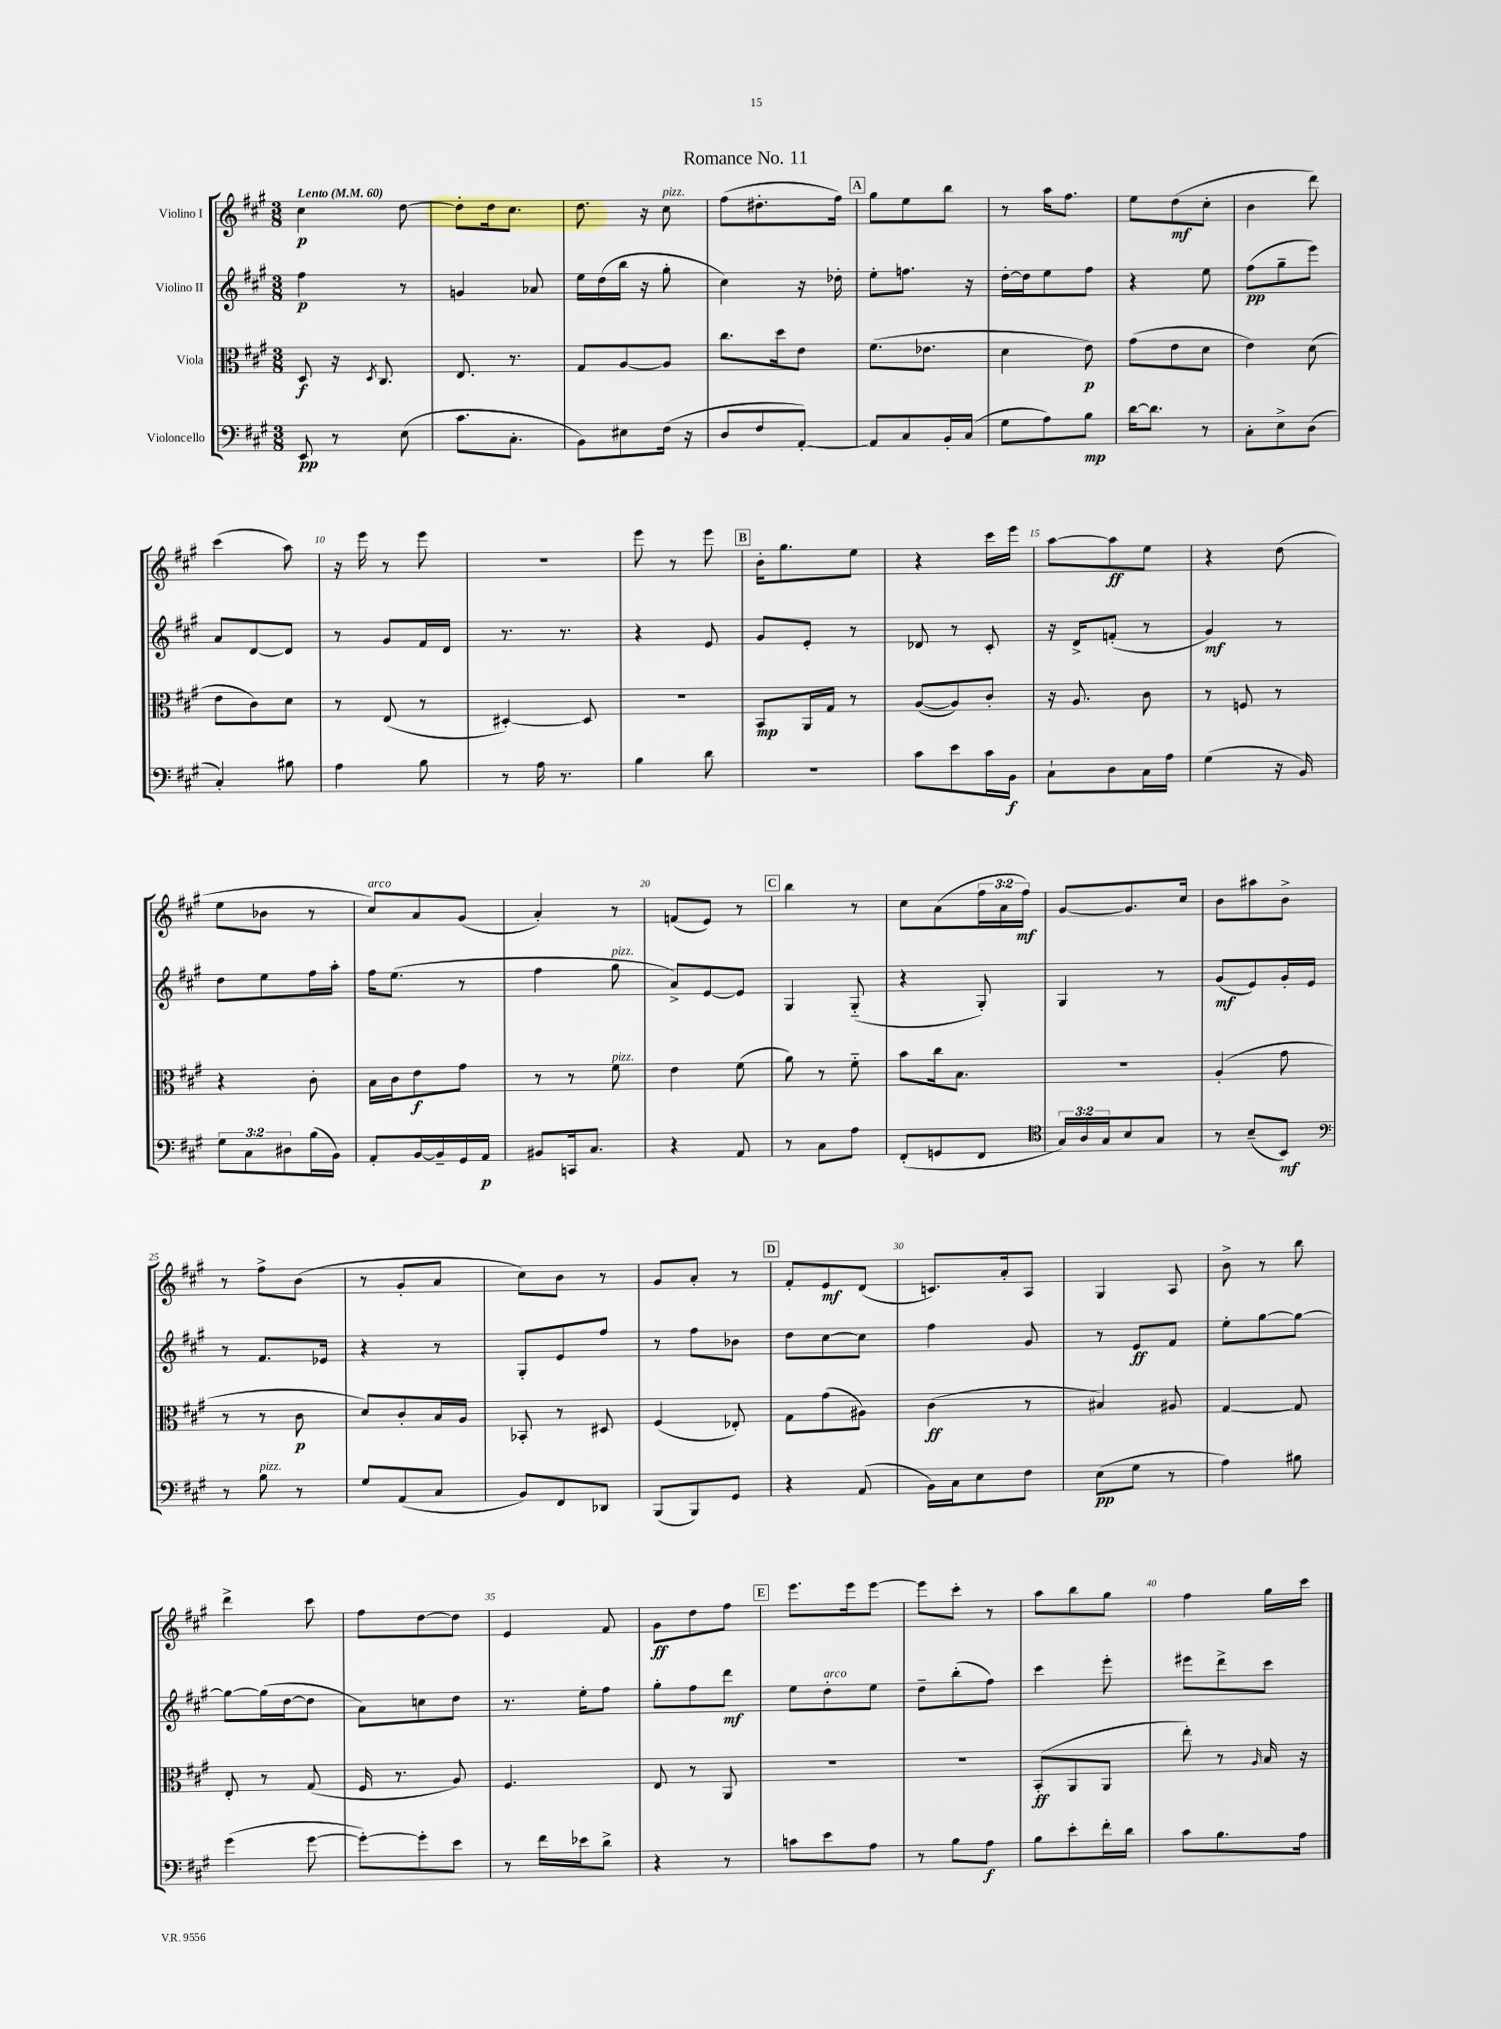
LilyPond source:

\header { title = "Romance No. 11" }
<<
\new StaffGroup <<
\new Staff = "s0" \with { instrumentName = "Violino I" } {
    \clef treble \key a \major \numericTimeSignature \time 3/8 \override Staff.TupletNumber.text = #tuplet-number::calc-fraction-text \tempo "Lento" 4 = 60
    cis''4\p d''8~ |
    d''8-. d''16 cis''8. |
    d''8. r16 cis''8^\markup { \italic "pizz." } |
    fis''8( dis''8.-. fis''16) |
    \mark \markup { \box "A" } gis''8 e''8 b''8 |
    r8 a''16 fis''8. |
    e''8 d''8\mf( cis''8-. |
    b'4 d'''8) |
    cis'''4( a''8) |
    r16 e'''16 r8 e'''8 |
    R4. |
    e'''8 r8 e'''8 |
    \mark \markup { \box "B" } b'16-. gis''8. e''8 |
    r4 cis'''16 e'''16 |
    a''8~ a''8\ff e''8 |
    r4 d''8( |
    e''8 bes'8 r8 |
    cis''8^\markup { \italic "arco" }) a'8 gis'8( |
    a'4-.) r8 |
    f'8( e'8) r8 |
    \mark \markup { \box "C" } b''4 r8 |
    cis''8 a'8( \tuplet 3/2 { fis''16 a'16 fis''16\mf) } |
    gis'8~ gis'8. cis''16 |
    b'8 ais''8 b'8-> |
    r8 fis''8-> b'8( |
    r8 gis'8-. a'8 |
    cis''8) b'8 r8 |
    gis'8 a'8-. r8 |
    \mark \markup { \box "D" } fis'8-. e'8\mf d'8( |
    c'8.) a'16-. a8 |
    gis4 a8 |
    b'8-> r8 b''8 |
    d'''4-> cis'''8 |
    fis''8 d''8~ d''8 |
    e'4 fis'8 |
    gis'8\ff d''8 fis''8 |
    \mark \markup { \box "E" } e'''8. e'''16 e'''8~ |
    e'''8 cis'''8-. r8 |
    a''8 b''8 gis''8 |
    fis''4 gis''16 cis'''16 \bar "|." |
}
\new Staff = "s1" \with { instrumentName = "Violino II" } {
    \clef treble \key a \major \numericTimeSignature \time 3/8
    fis''4\p r8 |
    g'4 aes'8 |
    e''16 d''16( b''16 r16 gis''8-. |
    cis''4) r16 des''16-. |
    \mark \markup { \box "A" } e''8-. f''8. r16 |
    d''16~-. d''16 e''8 fis''8 |
    r4 e''8 |
    fis''8\pp( gis''8-- e'''8) |
    a'8 d'8~ d'8 |
    r8 gis'8 fis'16 d'16 |
    r8. r8. |
    r4 e'8 |
    \mark \markup { \box "B" } gis'8 e'8-. r8 |
    des'8 r8 cis'8-. |
    r16 d'16-> f'8-.( r8 |
    gis'4\mf) r8 |
    d''8 e''8 fis''16 a''16-. |
    fis''16 e''8.( r8 |
    fis''4 gis''8^\markup { \italic "pizz." } |
    a'8->) e'8~ e'8 |
    \mark \markup { \box "C" } gis4 gis8-_( |
    r4 gis8-.) |
    gis4 r8 |
    gis'8\mf( e'8) gis'16-. e'16 |
    r8 fis'8. ees'16 |
    r4 r8 |
    gis8-. e'8 fis''8 |
    r8 fis''8 bes'8 |
    \mark \markup { \box "D" } d''8 cis''8~ cis''8 |
    fis''4 gis'8 |
    r8 e'8\ff fis'8 |
    e''8-. gis''8~ gis''8~ |
    gis''8~ gis''16( d''16~ d''8 |
    a'8) c''8 d''8 |
    r8. e''16-. fis''8 |
    gis''8-. fis''8 d'''8\mf |
    \mark \markup { \box "E" } e''8 d''8-.^\markup { \italic "arco" } e''8 |
    d''8-- b''8-.( fis''8) |
    cis'''4 e'''8-. |
    eis'''8 d'''8-> cis'''8 \bar "|." |
}
\new Staff = "s2" \with { instrumentName = "Viola" } {
    \clef alto \key a \major \numericTimeSignature \time 3/8
    d8\f r16 \acciaccatura { d8 } cis8. |
    e8. r8. |
    gis8 a8~ a8 |
    cis''8. d''16 e'8 |
    \mark \markup { \box "A" } fis'8.( ees'8. |
    d'4 e'8\p) |
    gis'8( e'8 d'8 |
    e'4) d'8( |
    e'8 cis'8) d'8 |
    r8 e8( r8 |
    dis4~-.) dis8 |
    R4. |
    \mark \markup { \box "B" } b,8\mp a,16 gis16 r8 |
    a8~( a8) cis'8-. |
    r16 a8. cis'8 |
    r8 f8 r8 |
    r4 cis'8-. |
    b16 cis'16 e'8\f gis'8 |
    r8 r8 fis'8^\markup { \italic "pizz." } |
    e'4 fis'8( |
    \mark \markup { \box "C" } a'8) r8 fis'8-_ |
    b'8 cis''16 b8. |
    r4. |
    a4-.( gis'8 |
    r8 r8 cis'8\p |
    d'8) cis'8-. b16 a16 |
    bes,8-. r8 dis8 |
    fis4( ees8-.) |
    \mark \markup { \box "D" } gis8 gis'8( ais8) |
    cis'4\ff( r8 |
    bis4) ais8 |
    gis4~ gis8 |
    e8-. r8 gis8( |
    fis16 r8. a8) |
    fis4. |
    e8 r8 a,8 |
    \mark \markup { \box "E" } R4. |
    R4. |
    b,8-.\ff( a,8 a,8 |
    e''8-.) r8 \grace { a16 } b16 r16 \bar "|." |
}
\new Staff = "s3" \with { instrumentName = "Violoncello" } {
    \clef bass \key a \major \numericTimeSignature \time 3/8 \override Staff.TupletNumber.text = #tuplet-number::calc-fraction-text
    e,8\pp r8 e8( |
    cis'8. cis8.-. |
    b,8) eis8 fis16( r16 |
    d8 fis8 a,8~-.) |
    \mark \markup { \box "A" } a,8 cis8 b,16-. cis16( |
    gis8 a8) b8\mp |
    d'16~ d'8. r8 |
    cis8-. e8-> d8( |
    cis4-.) bis8 |
    a4 b8 |
    r8 a16 r8. |
    b4 d'8 |
    \mark \markup { \box "B" } R4. |
    cis'8 e'8 cis'16 b,16\f |
    cis8-! d8 cis16 a16 |
    gis4( r16 b,16) |
    \tuplet 3/2 { gis8 cis8 dis8 } b16( b,16) |
    a,8-. b,16~ b,16-- gis,16 a,16\p |
    bis,8 c,16 cis8. |
    r4 a,8 |
    \mark \markup { \box "C" } r8 cis8 a8 |
    fis,8-.( g,8 fis,8 |
    \clef tenor \tuplet 3/2 { gis16) a16 gis16 } b8 gis8 |
    r8 b8--( b,8\mf) |
    \clef bass r8 b8^\markup { \italic "pizz." } r8 |
    gis8 a,8( cis8 |
    b,8) fis,8 des,8 |
    b,,8( b,,8) gis,8 |
    \mark \markup { \box "D" } r4 a,8( |
    b,16) cis16 e8 fis8 |
    e8\pp( gis8 r8 |
    a4) bis8 |
    gis'4( gis'8~ |
    gis'8~-.) gis'8-. e'8 |
    r8 fis'16 ees'16 d'8-> |
    r4 r8 |
    \mark \markup { \box "E" } c'8 e'8 a8 |
    r8 b8 a8\f |
    b8 e'8-. fis'16-. d'16 |
    cis'8 b8. a16 \bar "|." |
}
>>
>>
\layout { \context { \Score \override BarNumber.break-visibility = ##(#f #t #t) barNumberVisibility = #(every-nth-bar-number-visible 5) } }
